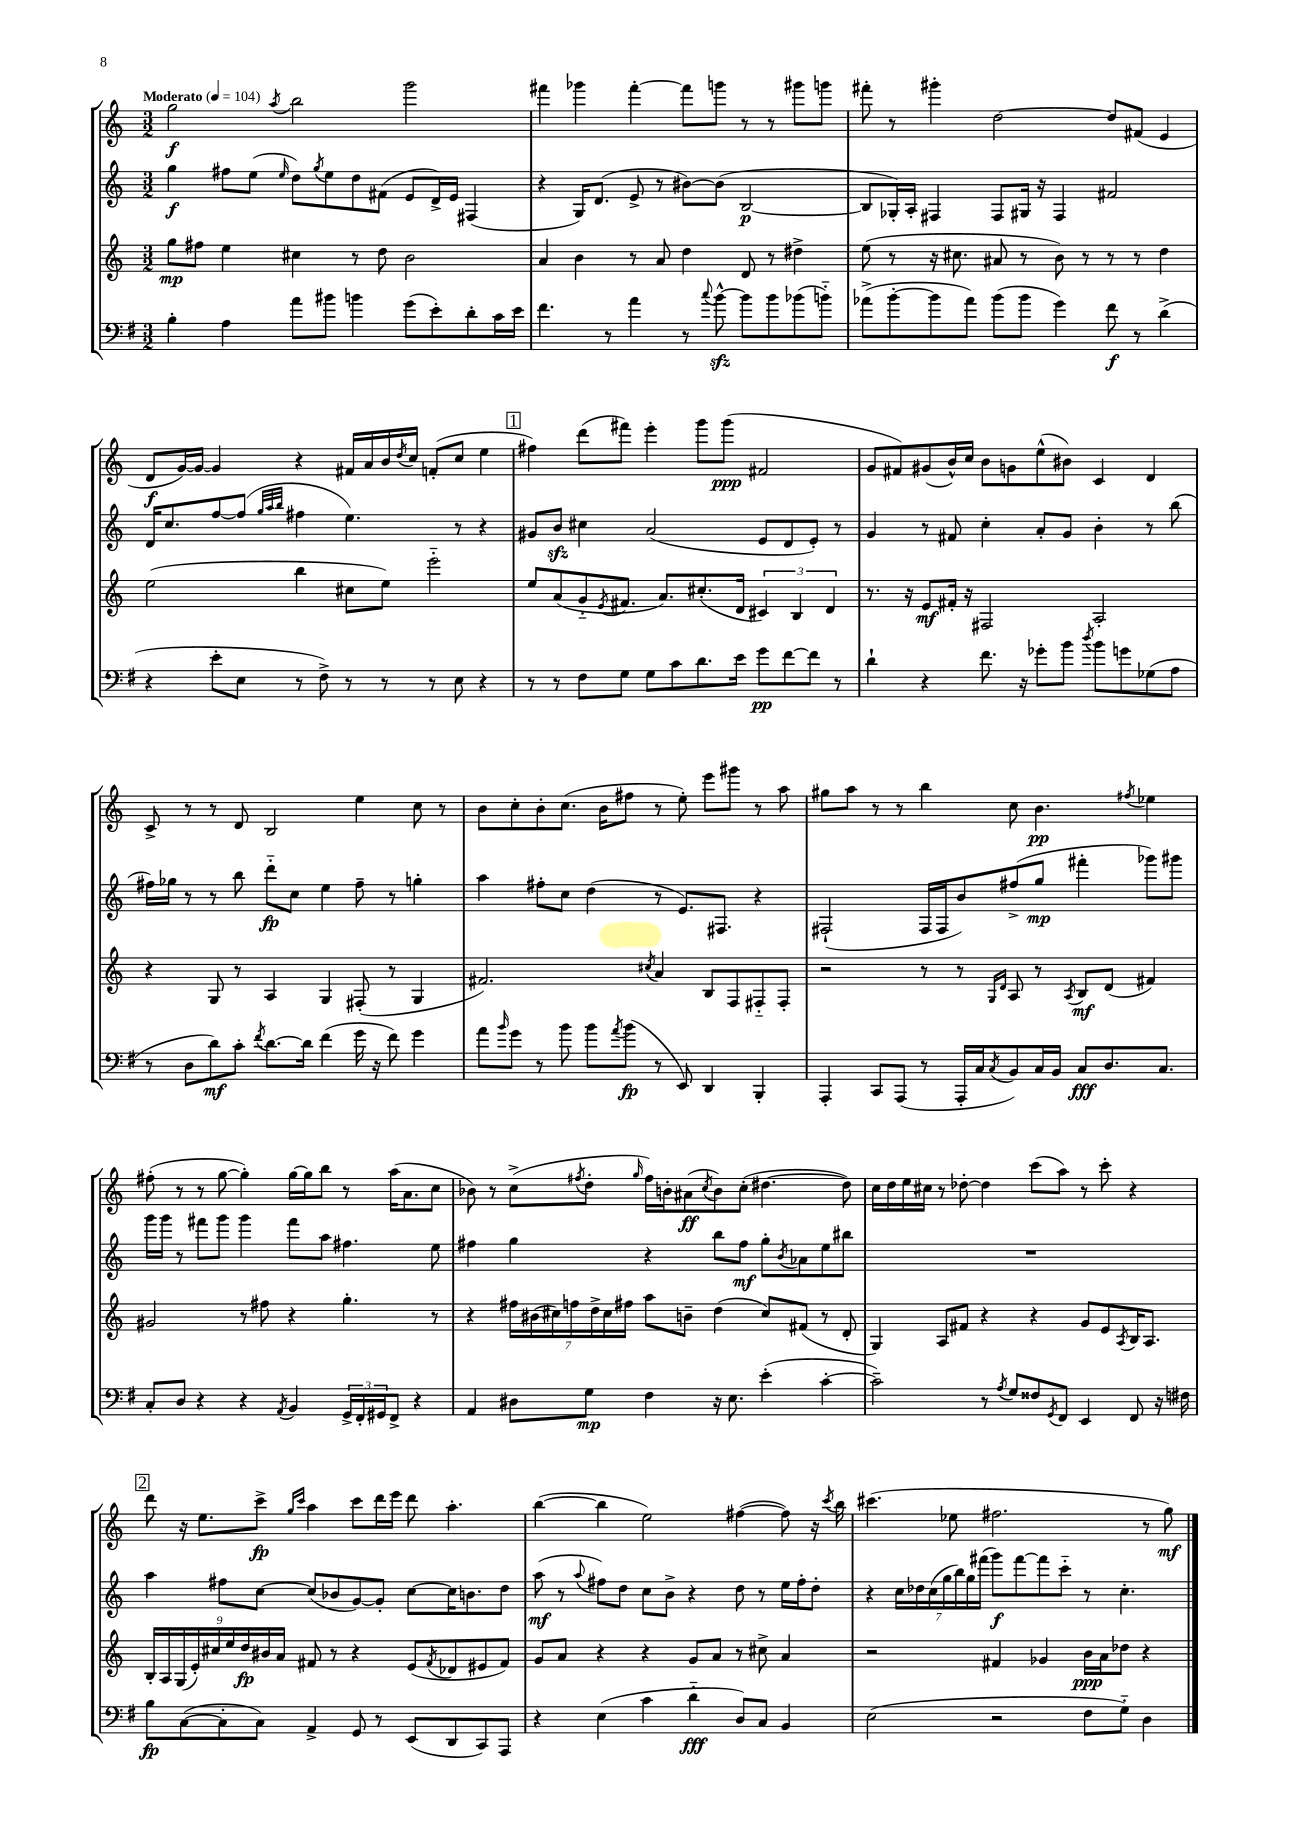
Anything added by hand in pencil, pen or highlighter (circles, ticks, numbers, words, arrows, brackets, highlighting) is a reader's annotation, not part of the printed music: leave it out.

**kern	**dynam	**kern	**dynam	**kern	**dynam	**kern	**dynam
*part4	*part4	*part3	*part3	*part2	*part2	*part1	*part1
*staff4	*staff4	*staff3	*staff3	*staff2	*staff2	*staff1	*staff1
*clefF4	*	*clefG2	*	*clefG2	*	*clefG2	*
*k[f#]	*	*k[]	*	*k[]	*	*k[]	*
*M3/2	*	*M3/2	*	*M3/2	*	*M3/2	*
*MM104	*	*MM104	*	*MM104	*	*MM104	*
=1	=1	=1	=1	=1	=1	=1	=1
!	!	!	!	!	!	!LO:TX:a:B:t=Moderato	!
4B'\	.	8gg\L	mp	4gg\	f	2gg\	f
.	.	8ff#X\J	.	.	.	.	.
4A\	.	4ee\	.	8ff#X\L	.	.	.
.	.	.	.	(8ee\J	.	.	.
.	.	.	.	16qqee/	.	8qaa/	.
8a\L	.	4cc#X\	.	8dd\L)	.	2bb\	.
.	.	.	.	8qgg/	.	.	.
8b#X\J	.	.	.	8ee\	.	.	.
4bn\	.	8r	.	8dd\	.	.	.
.	.	8dd\	.	(8f#X\J	.	.	.
(8g\L	.	2b\	.	8e/L	.	2ggg\	.
8e'\)	.	.	.	16d^/L)	.	.	.
.	.	.	.	16e/JJ	.	.	.
8d'\	.	.	.	(4F#X/	.	.	.
16c\L	.	.	.	.	.	.	.
16e\JJ	.	.	.	.	.	.	.
=2	=2	=2	=2	=2	=2	=2	=2
4.f#\	.	4a/	.	4r	.	4fff#X\	.
.	.	4b\	.	16G/KL)	.	4ggg-X\	.
.	.	.	.	(8.d/J	.	.	.
8r	.	.	.	.	.	.	.
4a\	.	8r	.	8e^/	.	[4fff#'\	.
.	.	8a/	.	8r	.	.	.
8r	.	4dd\	.	[8b#X\L)	.	8fff#\L]	.
8qqcc/	.	.	.	.	.	.	.
[8bzz^^\	.	.	.	(8b#\J]	.	8gggn\J	.
8b\L]	.	8d/	.	[2B/	p	8r	.
8b\	.	8r	.	.	.	8r	.
(8b-X\	.	4dd#X^\	.	.	.	8ggg#X\L	.
8bn\J)	.	.	.	.	.	8gggn\J	.
=3	=3	=3	=3	=3	=3	=3	=3
(8a-X^\L	.	(8ee\	.	8B/L]	.	8fff#X'\	.
[8b'\	.	8r	.	16G-X'/L)	.	8r	.
.	.	.	.	16A'/JJ	.	.	.
8b\]	.	16r	.	4F#X/	.	4ggg#X'\	.
.	.	8.cc#X\	.	.	.	.	.
8a-\J)	.	.	.	.	.	.	.
(8b\L	.	8a#X/	.	8F#/L	.	[2dd\	.
8b\J	.	8r	.	16G#X/Jk	.	.	.
.	.	.	.	16r	.	.	.
4g\)	.	8b\)	.	4F#/	.	.	.
.	.	8r	.	.	.	.	.
8f#\	f	8r	.	2f#X/	.	8dd/L]	.
8r	.	8r	.	.	.	(8f#X/J	.
(4d^\	.	4dd\	.	.	.	4e/	.
!!LO:LB:g=z
=4	=4	=4	=4	=4	=4	=4	=4
4r	.	(2ee\	.	16d/KL	.	8d/L	f
.	.	.	.	8.cc/	.	.	.
.	.	.	.	.	.	[16g/L)	.
.	.	.	.	.	.	16g/JJ_	.
8e'\L	.	.	.	[8ff/	.	4g/]	.
8E\J	.	.	.	(8ff/J]	.	.	.
.	.	.	.	32qqgg/LLL	.	.	.
.	.	.	.	32qqaa/	.	.	.
.	.	.	.	32qqbb/JJJ	.	.	.
8r	.	4bb\	.	4ff#X\	.	4r	.
8F#^\)	.	.	.	.	.	.	.
8r	.	8cc#X\L	.	4.ee\)	.	16f#X/LL	.
.	.	.	.	.	.	16a/	.
8r	.	8ee\J)	.	.	.	16b/	.
.	.	.	.	.	.	8qdd/	.
.	.	.	.	.	.	16cc/JJ	.
8r	.	2eee\	.	.	.	(8fn'/L	.
8E\	.	.	.	8r	.	8cc/J	.
4r	.	.	.	4r	.	4ee\	.
!!LO:REH:place=s1:t=1
=5	=5	=5	=5	=5	=5	=5	=5
8r	.	8ee/L	.	8g#X/L	.	4ff#X\)	.
8r	.	(8a/	.	8bzz/J	.	.	.
8F#\L	.	8g/	.	4cc#X\	.	(8ddd\L	.
.	.	8qe/	.	.	.	.	.
8G\J	.	8.f#X/J	.	.	.	8fff#X\J)	.
8G\L	.	.	.	(2a/	.	4eee'\	.
.	.	8.a/L)	.	.	.	.	.
8c\	.	.	.	.	.	.	.
8.d\	.	(8.cc#X'/	.	.	.	8ggg\L	.
.	.	.	.	.	.	(8ggg\J	ppp
16e\Jk	.	16d/Jk	.	.	.	.	.
8g\L	pp	6c#X/)	.	8e/L	.	2f#X/	.
[8f#\	.	.	.	8d/	.	.	.
.	.	6B/	.	.	.	.	.
8f#\J]	.	.	.	8e'/J)	.	.	.
.	.	6d/	.	.	.	.	.
8r	.	.	.	8r	.	.	.
=6	=6	=6	=6	=6	=6	=6	=6
4d`\	.	8.r	.	4g/	.	8g/L	.
.	.	.	.	.	.	8f#X/)	.
.	.	16r	.	.	.	.	.
4r	.	8e/L	mf	8r	.	(8g#X/	.
.	.	16f#X'/Jk	.	8f#X/	.	16b^^/L)	.
.	.	16r	.	.	.	16cc/JJ	.
8.f#\	.	2F#X/	.	4cc'\	.	8b\L	.
.	.	.	.	.	.	8gn\	.
16r	.	.	.	.	.	.	.
8g-X'\L	.	.	.	8a'/L	.	(8ee^^\	.
8b\J	.	.	.	8g/J	.	8b#X\J)	.
8qdd/	.	.	.	.	.	.	.
8b\L	.	2A'/	.	4b'\	.	4c/	.
8gn\	.	.	.	.	.	.	.
(8G-X\	.	.	.	8r	.	4d/	.
8A\J	.	.	.	(8bb\	.	.	.
!!LO:LB:g=z
=7	=7	=7	=7	=7	=7	=7	=7
8r	.	4r	.	16ff#X\LL)	.	8c^/	.
.	.	.	.	16gg-X\JJ	.	.	.
8D\L	.	.	.	8r	.	8r	.
8d\)	mf	8G/	.	8r	.	8r	.
8c'\J	.	8r	.	8bb\	.	8d/	.
8qf#/	.	.	.	.	.	.	.
[8.d\L	.	4A/	.	8ddd\L	fp	2B/	.
.	.	.	.	8cc\J	.	.	.
16d\Jk]	.	.	.	.	.	.	.
(4f#\	.	4G/	.	4ee\	.	.	.
16g\	.	(8F#X'/	.	8ff#~\	.	4ee\	.
16r	.	.	.	.	.	.	.
8f#\)	.	8r	.	8r	.	.	.
4g\	.	4G/	.	4ggn'\	.	8cc\	.
.	.	.	.	.	.	8r	.
=8	=8	=8	=8	=8	=8	=8	=8
8a\L	.	2.f#X/)	.	4aa\	.	8b\L	.
16qqb/	.	.	.	.	.	.	.
8g\J	.	.	.	.	.	8cc'\	.
8r	.	.	.	8ff#X'\L	.	8b'\	.
8b\	.	.	.	8cc\J	.	(8.cc\J	.
8b\L	.	.	.	(4dd\	.	.	.
.	.	.	.	.	.	16b\KL	.
8qa/	.	.	.	.	.	.	.
(8b\J	fp	.	.	.	.	8ff#X\J	.
.	.	8qcc#X/	.	.	.	.	.
8r	.	4a/	.	8r	.	8r	.
8EE/)	.	.	.	8.e/L)	.	8ee'\)	.
4DD/	.	8B/L	.	.	.	8eee\L	.
.	.	.	.	8.F#X/J	.	.	.
.	.	8F/	.	.	.	8ggg#X\J	.
4BBB'/	.	8F#X/	.	4r	.	8r	.
.	.	8F#'/J	.	.	.	8aa\	.
=9	=9	=9	=9	=9	=9	=9	=9
4AAA'/	.	2r	.	(2F#X`/	.	8gg#X\L	.
.	.	.	.	.	.	8aa\J	.
8CC/L	.	.	.	.	.	8r	.
(8AAA/J	.	.	.	.	.	8r	.
8r	.	8r	.	16F#/LL	.	4bb\	.
.	.	.	.	16F#/J	.	.	.
16AAA'/LL	.	8r	.	8b/)	.	.	.
16C/J	.	.	.	.	.	.	.
.	.	16qqG/LL	.	.	.	.	.
8qC/	.	16qqd/JJ	.	.	.	.	.
8BB/)	.	8A/	.	(8ff#X^/	.	8cc\	.
16C/L	.	8r	.	8gg/J	mp	4.b\	pp
16BB/JJ	.	.	.	.	.	.	.
.	.	8qA/	.	.	.	.	.
8C/L	fff	8B/L	mf	4fff#X'\	.	.	.
8.D/	.	(8d/J	.	.	.	.	.
.	.	.	.	.	.	8qff#X/	.
.	.	4f#X/)	.	8ggg-X\L)	.	4ee-X\	.
8.C/J	.	.	.	.	.	.	.
.	.	.	.	8ggg#X\J	.	.	.
!!LO:LB:g=z
=10	=10	=10	=10	=10	=10	=10	=10
8C'/L	.	2g#X/	.	16ggg\LL	.	(8ff#X'\	.
.	.	.	.	16ggg\JJ	.	.	.
8D/J	.	.	.	8r	.	8r	.
4r	.	.	.	8fff#X\L	.	8r	.
.	.	.	.	8ggg\J	.	[8gg\	.
4r	.	8r	.	4ggg\	.	4gg'\])	.
.	.	8ff#X\	.	.	.	.	.
8qAA/	.	.	.	.	.	.	.
4BB/	.	4r	.	8fff#\L	.	[16gg\LL	.
.	.	.	.	.	.	16gg\J]	.
.	.	.	.	8aa\J	.	8bb\J	.
24GG^/LL	.	4.gg'\	.	4.ff#X\	.	8r	.
24FF#'/	.	.	.	.	.	.	.
24GG#X/J	.	.	.	.	.	.	.
8FF#^/J	.	.	.	.	.	(16aa\KL	.
.	.	.	.	.	.	8.a\	.
4r	.	.	.	.	.	.	.
.	.	8r	.	8ee\	.	8cc\J	.
=11	=11	=11	=11	=11	=11	=11	=11
4AA/	.	4r	.	4ff#X\	.	8b-X\)	.
.	.	.	.	.	.	8r	.
8D#X\L	.	28ff#X\LL	.	4gg\	.	(8cc^\L	.
.	.	(28b#X\	.	.	.	.	.
.	.	28cc#X\)	.	.	.	.	.
.	.	28ffn\	.	.	.	.	.
.	.	.	.	.	.	8qff#X/	.
8G\J	mp	.	.	.	.	8dd'\J	.
.	.	28dd^\	.	.	.	.	.
.	.	28cc#\	.	.	.	.	.
.	.	28ff#X\JJ	.	.	.	.	.
.	.	.	.	.	.	16qqgg/	.
4F#\	.	8aa\L	.	4r	.	16ff#\LL)	.
.	.	.	.	.	.	16bn'\J	.
.	.	8bn~\J	.	.	.	(8a#X\	ff
.	.	.	.	.	.	8qcc/	.
16r	.	(4dd\	.	8bb\L	.	8b\)	.
8.E\	.	.	.	.	.	.	.
.	.	.	.	8ff#\J	mf	(8cc'\J	.
(4e'\	.	8cc#/L)	.	8gg'\L	.	[4.dd#X\	.
.	.	.	.	8qb/	.	.	.
.	.	(8f#X/J	.	8a-X\	.	.	.
[4c'\	.	8r	.	8ee\	.	.	.
.	.	8d'/	.	8bb#X\J	.	8dd#\])	.
=12	=12	=12	=12	=12	=12	=12	=12
2c~\])	.	4G/)	.	1.r	.	16cc\LL	.
.	.	.	.	.	.	16dd\	.
.	.	.	.	.	.	16ee\	.
.	.	.	.	.	.	16cc#X\JJ	.
.	.	8A/L	.	.	.	8r	.
.	.	8f#X/J	.	.	.	[8dd-X'\	.
8r	.	4r	.	.	.	4dd-\]	.
8qA/	.	.	.	.	.	.	.
8G/L	.	.	.	.	.	.	.
8F##X/	.	4r	.	.	.	(8ccc\L	.
8qGG/	.	.	.	.	.	.	.
8FF#/J	.	.	.	.	.	8aa\J)	.
4EE/	.	8g/L	.	.	.	8r	.
.	.	8e/	.	.	.	8ccc'\	.
.	.	8qA/	.	.	.	.	.
8FF#/	.	16B/K	.	.	.	4r	.
.	.	8.A/J	.	.	.	.	.
16r	.	.	.	.	.	.	.
16F#X\	.	.	.	.	.	.	.
!!LO:LB:g=z
!!LO:REH:place=s1:t=2
=13	=13	=13	=13	=13	=13	=13	=13
8B\L	fp	18B'/LL	.	4aa\	.	8ddd\	.
.	.	18A/	.	.	.	.	.
.	.	(18G/	.	.	.	.	.
([8C\	.	.	.	.	.	16r	.
.	.	18e'/)	.	.	.	.	.
.	.	.	.	.	.	8.ee\L	.
.	.	18cc#X/	.	.	.	.	.
8C'\]	.	.	.	8ff#X\L	.	.	.
.	.	18ee/	.	.	.	.	.
.	.	18dd/	fp	.	.	.	.
8C\J)	.	.	.	[8cc\J	.	8ccc^\J	fp
.	.	18b#X/	.	.	.	.	.
.	.	18a/JJ	.	.	.	.	.
.	.	.	.	.	.	16qqgg/LL	.
.	.	.	.	.	.	16qqccc/JJ	.
4AA^/	.	8f#X/	.	(8cc/L]	.	4aa\	.
.	.	8r	.	8b-X/	.	.	.
8GG/	.	4r	.	[8g/)	.	8ccc\L	.
8r	.	.	.	8g'/J]	.	16ddd\L	.
.	.	.	.	.	.	16eee\JJ	.
(8EE/L	.	(8e/L	.	[8cc\L	.	8ddd\	.
.	.	8qf#/	.	.	.	.	.
8DD/	.	8d-X/	.	16cc\K]	.	4.aa'\	.
.	.	.	.	8.bn\	.	.	.
8CC/)	.	8e#X/	.	.	.	.	.
8AAA/J	.	8f#/J)	.	8dd\J	.	.	.
=14	=14	=14	=14	=14	=14	=14	=14
4r	.	8g/L	.	(8aa\	mf	([4bb\	.
.	.	8a/J	.	8r	.	.	.
.	.	.	.	8qqaa/	.	.	.
(4E\	.	4r	.	8ff#X\L)	.	4bb\]	.
.	.	.	.	8dd\J	.	.	.
4c\	.	4r	.	8cc\L	.	2ee\)	.
.	.	.	.	8b^\J	.	.	.
4d\	fff	8g/L	.	4r	.	.	.
.	.	8a/J	.	.	.	.	.
8D/L)	.	8r	.	8dd\	.	([4ff#X\	.
8C/J	.	8cc#X^\	.	8r	.	.	.
4BB/	.	4a/	.	16ee\LL	.	8ff#\])	.
.	.	.	.	16ff#'\J	.	.	.
.	.	.	.	8dd'\J	.	16r	.
.	.	.	.	.	.	8qccc/	.
.	.	.	.	.	.	16bb\	.
=15	=15	=15	=15	=15	=15	=15	=15
(2E\	.	2r	.	4r	.	(4.ccc#X\	.
.	.	.	.	28cc\LL	.	.	.
.	.	.	.	28dd-X\	.	.	.
.	.	.	.	(28cc\	.	.	.
.	.	.	.	28gg\	.	.	.
.	.	.	.	.	.	8ee-X\	.
.	.	.	.	28bb\)	.	.	.
.	.	.	.	28gg\	.	.	.
.	.	.	.	(28fff#X\JJ	.	.	.
2r	.	4f#X/	.	8ggg\L)	f	2.ff#X\	.
.	.	.	.	[8fff#\	.	.	.
.	.	4g-X/	.	8fff#\]	.	.	.
.	.	.	.	8ccc\J	.	.	.
8F#\L	.	16b\LL	ppp	8r	.	.	.
.	.	16a\J	.	.	.	.	.
8G\J)	.	8dd-X\J	.	4.cc'\	.	.	.
4D\	.	4r	.	.	.	8r	.
.	.	.	.	.	.	8gg\)	mf
==	==	==	==	==	==	==	==
*-	*-	*-	*-	*-	*-	*-	*-
